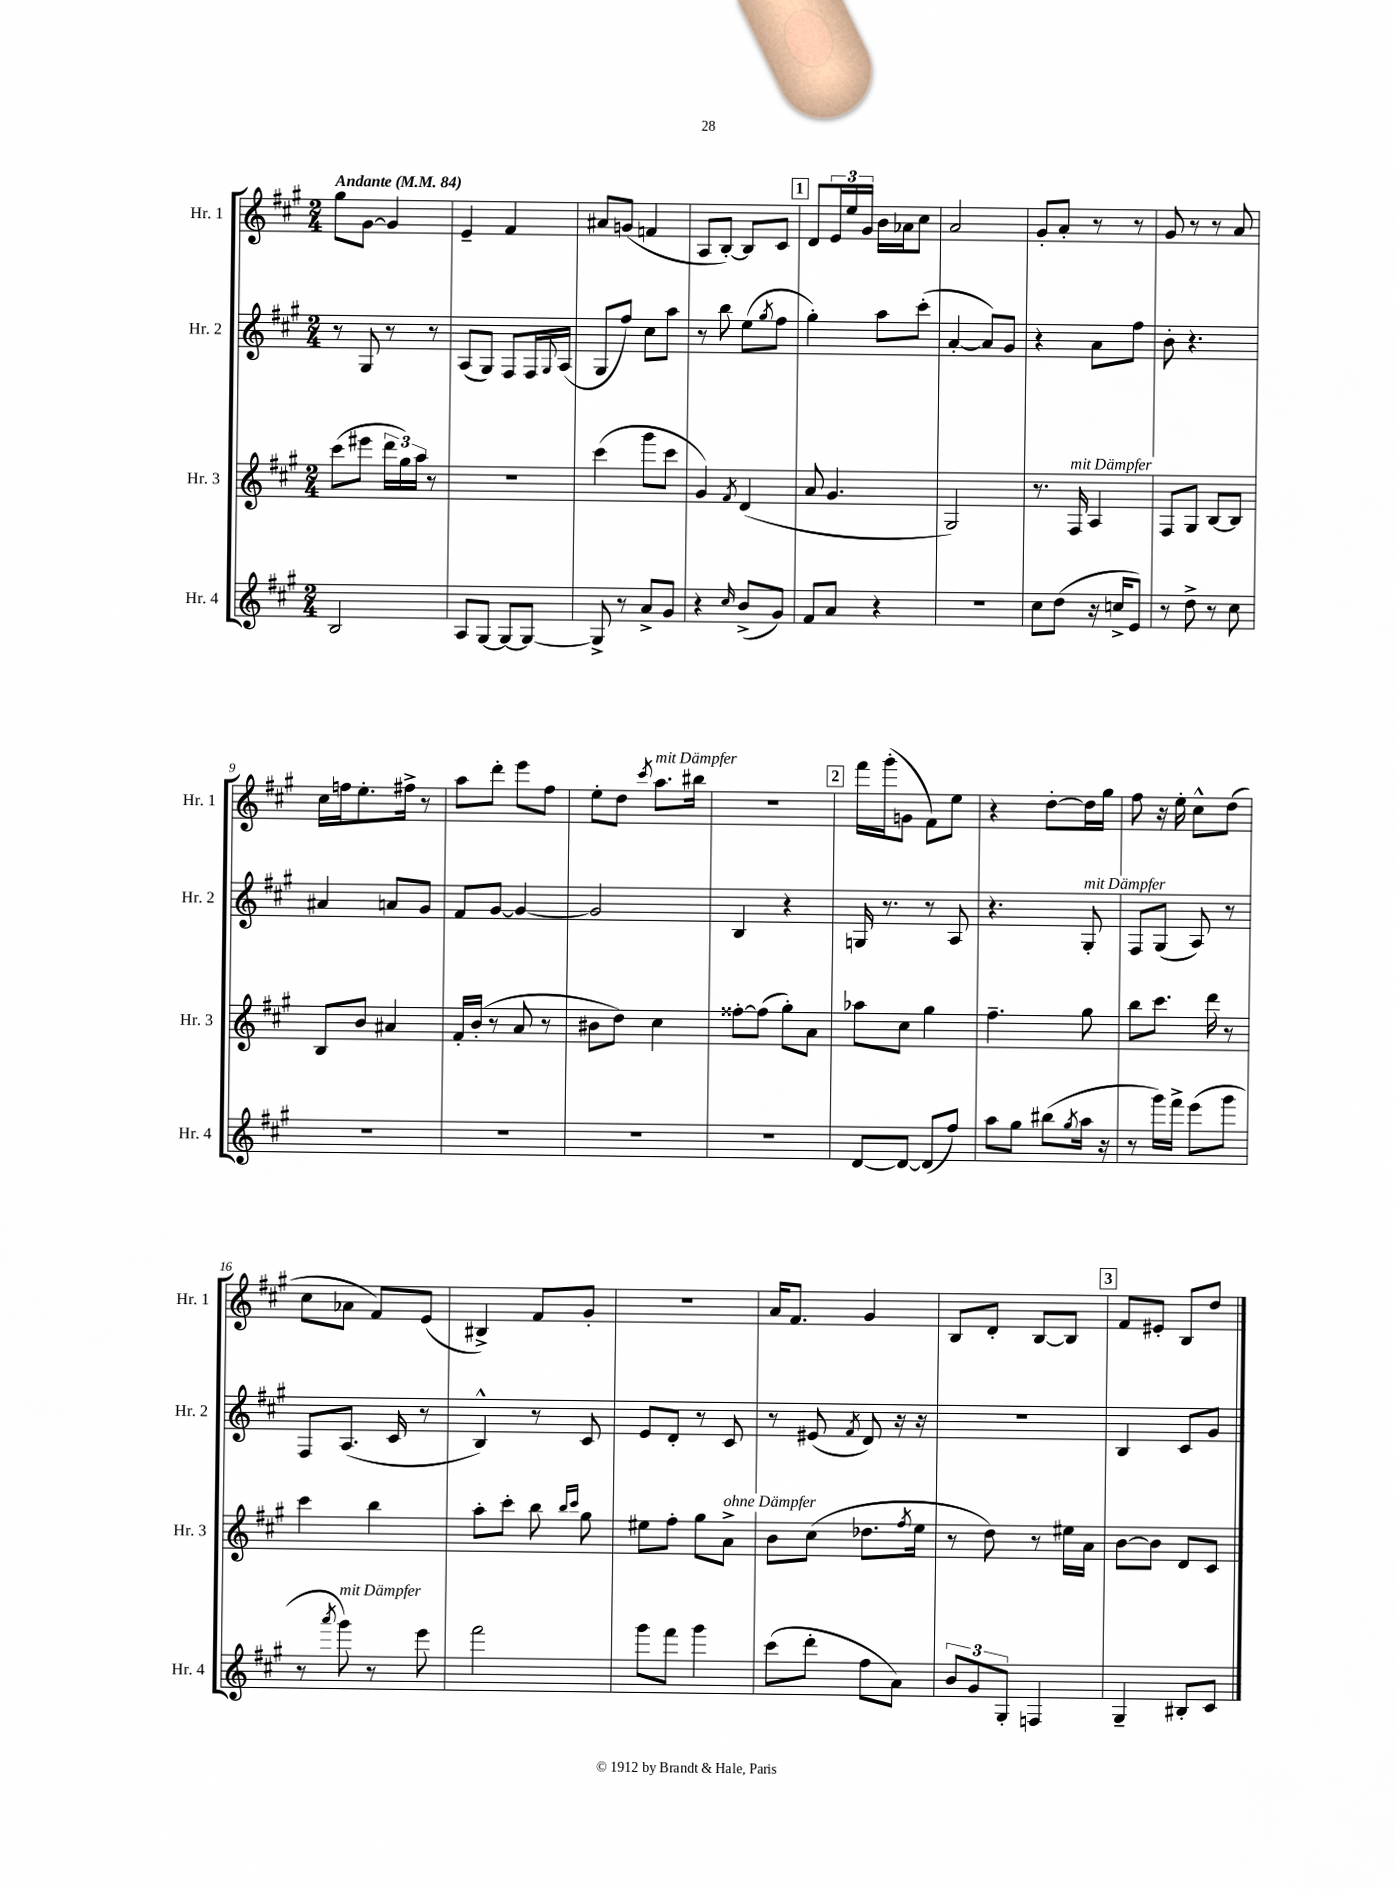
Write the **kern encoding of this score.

**kern	**kern	**kern	**kern
*part4	*part3	*part2	*part1
*staff4	*staff3	*staff2	*staff1
*I"Hr. 4	*I"Hr. 3	*I"Hr. 2	*I"Hr. 1
*I'Hr. 4	*I'Hr. 3	*I'Hr. 2	*I'Hr. 1
*clefG2	*clefG2	*clefG2	*clefG2
*k[f#c#g#]	*k[f#c#g#]	*k[f#c#g#]	*k[f#c#g#]
*M2/4	*M2/4	*M2/4	*M2/4
*MM84	*MM84	*MM84	*MM84
=1	=1	=1	=1
!	!	!	!LO:TX:a:B:t=Andante
2B/	(8ccc#\L	8r	8gg#\L
.	8eee#X\J	8G#/	[8g#\J
.	24ddd\LL	8r	4g#/]
.	24gg#\)	.	.
.	24aa\JJ	.	.
.	8r	8r	.
=2	=2	=2	=2
8A/L	2r	(8A/L	4e~/
[8G#/J	.	8G#/J)	.
8G#/L_	.	8F#/L	4f#/
8G#/J_	.	16F#/L	.
.	.	8qqG#/	.
.	.	(16A/JJ	.
=3	=3	=3	=3
8G#^/]	(4ccc#\	8G#/L	8a#X/L
8r	.	8ff#/J)	(8gn/J
8a^/L	8ggg#\L	8cc#\L	4fn/
8g#/J	8ccc#\J	8aa\J	.
=4	=4	=4	=4
4r	4g#/)	8r	8A/L
.	.	8bb\	[8B'/J)
16qqcc#/	8qf#/	.	.
(8b^/L	(4d/	(8ee\L	8B/L]
.	.	8qgg#/	.
8g#/J)	.	8ff#\J	8c#/J
!!LO:REH:place=s1:t=1
=5	=5	=5	=5
8f#/L	8a/	4gg#'\)	8d/L
8a/J	4.g#/	.	24e/L
.	.	.	24ee/
.	.	.	24g#/JJ
4r	.	8aa\L	16b\LL
.	.	.	16a-X\J
.	.	(8ccc#'\J	8cc#\J
=6	=6	=6	=6
2r	2G#/)	[4a'/	2a/
.	.	8a/L])	.
.	.	8g#/J	.
=7	=7	=7	=7
8cc#\L	8.r	4r	8g#'/L
(8dd\J	.	.	8a'/J
!	!LO:TX:a:i:t=mit Dämpfer	!	!
.	16F#/	.	.
16r	4A/	8a\L	8r
16ccn^/KL	.	.	.
8e/J)	.	8ff#\J	8r
=8	=8	=8	=8
8r	8F#/L	8b'\	8g#/
8dd^\	8G#/J	4.r	8r
8r	[8B/L	.	8r
8cc#\	8B/J]	.	8a/
!!LO:LB:g=z
=9	=9	=9	=9
2r	8B/L	4a#X/	16cc#\LL
.	.	.	16ffn\J
.	8b/J	.	8.ee'\
.	4a#X/	8an/L	.
.	.	.	16ff#X^\Jk
.	.	8g#/J	8r
=10	=10	=10	=10
2r	16f#'/LL	8f#/L	8aa\L
.	(16b'/JJ	.	.
.	8r	[8g#/J	8ddd'\J
.	8a/	4g#/_	8eee\L
.	8r	.	8ff#\J
=11	=11	=11	=11
2r	8b#X\L	2g#/]	8ee'\L
.	8dd\J)	.	8dd\J
.	.	.	8qccc#/
!	!	!	!LO:TX:a:i:t=mit Dämpfer
.	4cc#\	.	8.aa\L
.	.	.	16bb#X\Jk
=12	=12	=12	=12
2r	[8ff##X'\L	4B/	2r
.	(8ff##\J]	.	.
.	8gg#'\L)	4r	.
.	8a\J	.	.
!!LO:REH:place=s1:t=2
=13	=13	=13	=13
[8d/L	8aa-X\L	16Gn/	16fff#\LL
.	.	8.r	(16ggg#'\J
8d/J_	8cc#\J	.	8gn\J
(8d/L]	4gg#\	8r	8f#\L)
8ff#/J)	.	8A/	8ee\J
=14	=14	=14	=14
8aa\L	4.ff#~\	4.r	4r
8gg#\J	.	.	.
(8bb#X\L	.	.	[8dd'\L
8qgg#/	.	.	.
!	!	!LO:TX:a:i:t=mit Dämpfer	!
16aa\Jk	8gg#\	8G#'/	16dd\L]
16r	.	.	16gg#\JJ
=15	=15	=15	=15
8r	8bb\L	8F#/L	8ff#\
16ggg#\LL)	8.ccc#\J	(8G#/J	16r
16fff#^\JJ	.	.	16ee'\
(8eee\L	.	8A/)	8cc#^^\L
.	16ddd\	.	.
8ggg#\J	8r	8r	(8dd\J
!!LO:LB:g=z
=16	=16	=16	=16
8r	4ccc#\	8F#/L	8cc#\L
8qaaa/	.	.	.
!LO:TX:a:i:t=mit Dämpfer	!	!	!
8ggg#\)	.	(8.A/J	8a-X\J
8r	4bb\	.	8f#/L)
.	.	16c#/	.
8eee\	.	8r	(8e/J
=17	=17	=17	=17
2fff#\	8aa'\L	4B^^/)	4B#X^/)
.	8ccc#'\J	.	.
.	8bb\	8r	8f#/L
.	16qqbb/LL	.	.
.	16qqccc#/JJ	.	.
.	8gg#\	8c#/	8g#'/J
=18	=18	=18	=18
8ggg#\L	8ee#X\L	8e/L	2r
8fff#\J	8ff#'\J	8d'/J	.
4ggg#\	8gg#\L	8r	.
!	!LO:TX:a:i:t=ohne Dämpfer	!	!
.	8a^\J	8c#/	.
=19	=19	=19	=19
(8ccc#\L	8b\L	8r	16a/KL
.	.	.	8.f#/J
8ddd'\J	(8cc#\J	(8e#X/	.
.	.	8qf#/	.
8ff#\L	8.dd-X\L	8d/)	4g#/
8a\J)	.	16r	.
.	8qff#/	.	.
.	16ee\Jk	16r	.
=20	=20	=20	=20
12b/L	8r	2r	8B/L
12g#/	.	.	.
.	8dd\)	.	8d'/J
12G#'/J	.	.	.
4Fn/	8r	.	[8B/L
.	16ee#X\LL	.	8B/J]
.	16a\JJ	.	.
!!LO:REH:place=s1:t=3
=21	=21	=21	=21
4G#~/	[8b\L	4B/	8f#/L
.	8b\J]	.	8e#X'/J
8B#X'/L	8d/L	8c#/L	8B/L
8c#/J	8c#/J	8g#/J	8dd/J
==	==	==	==
*-	*-	*-	*-
